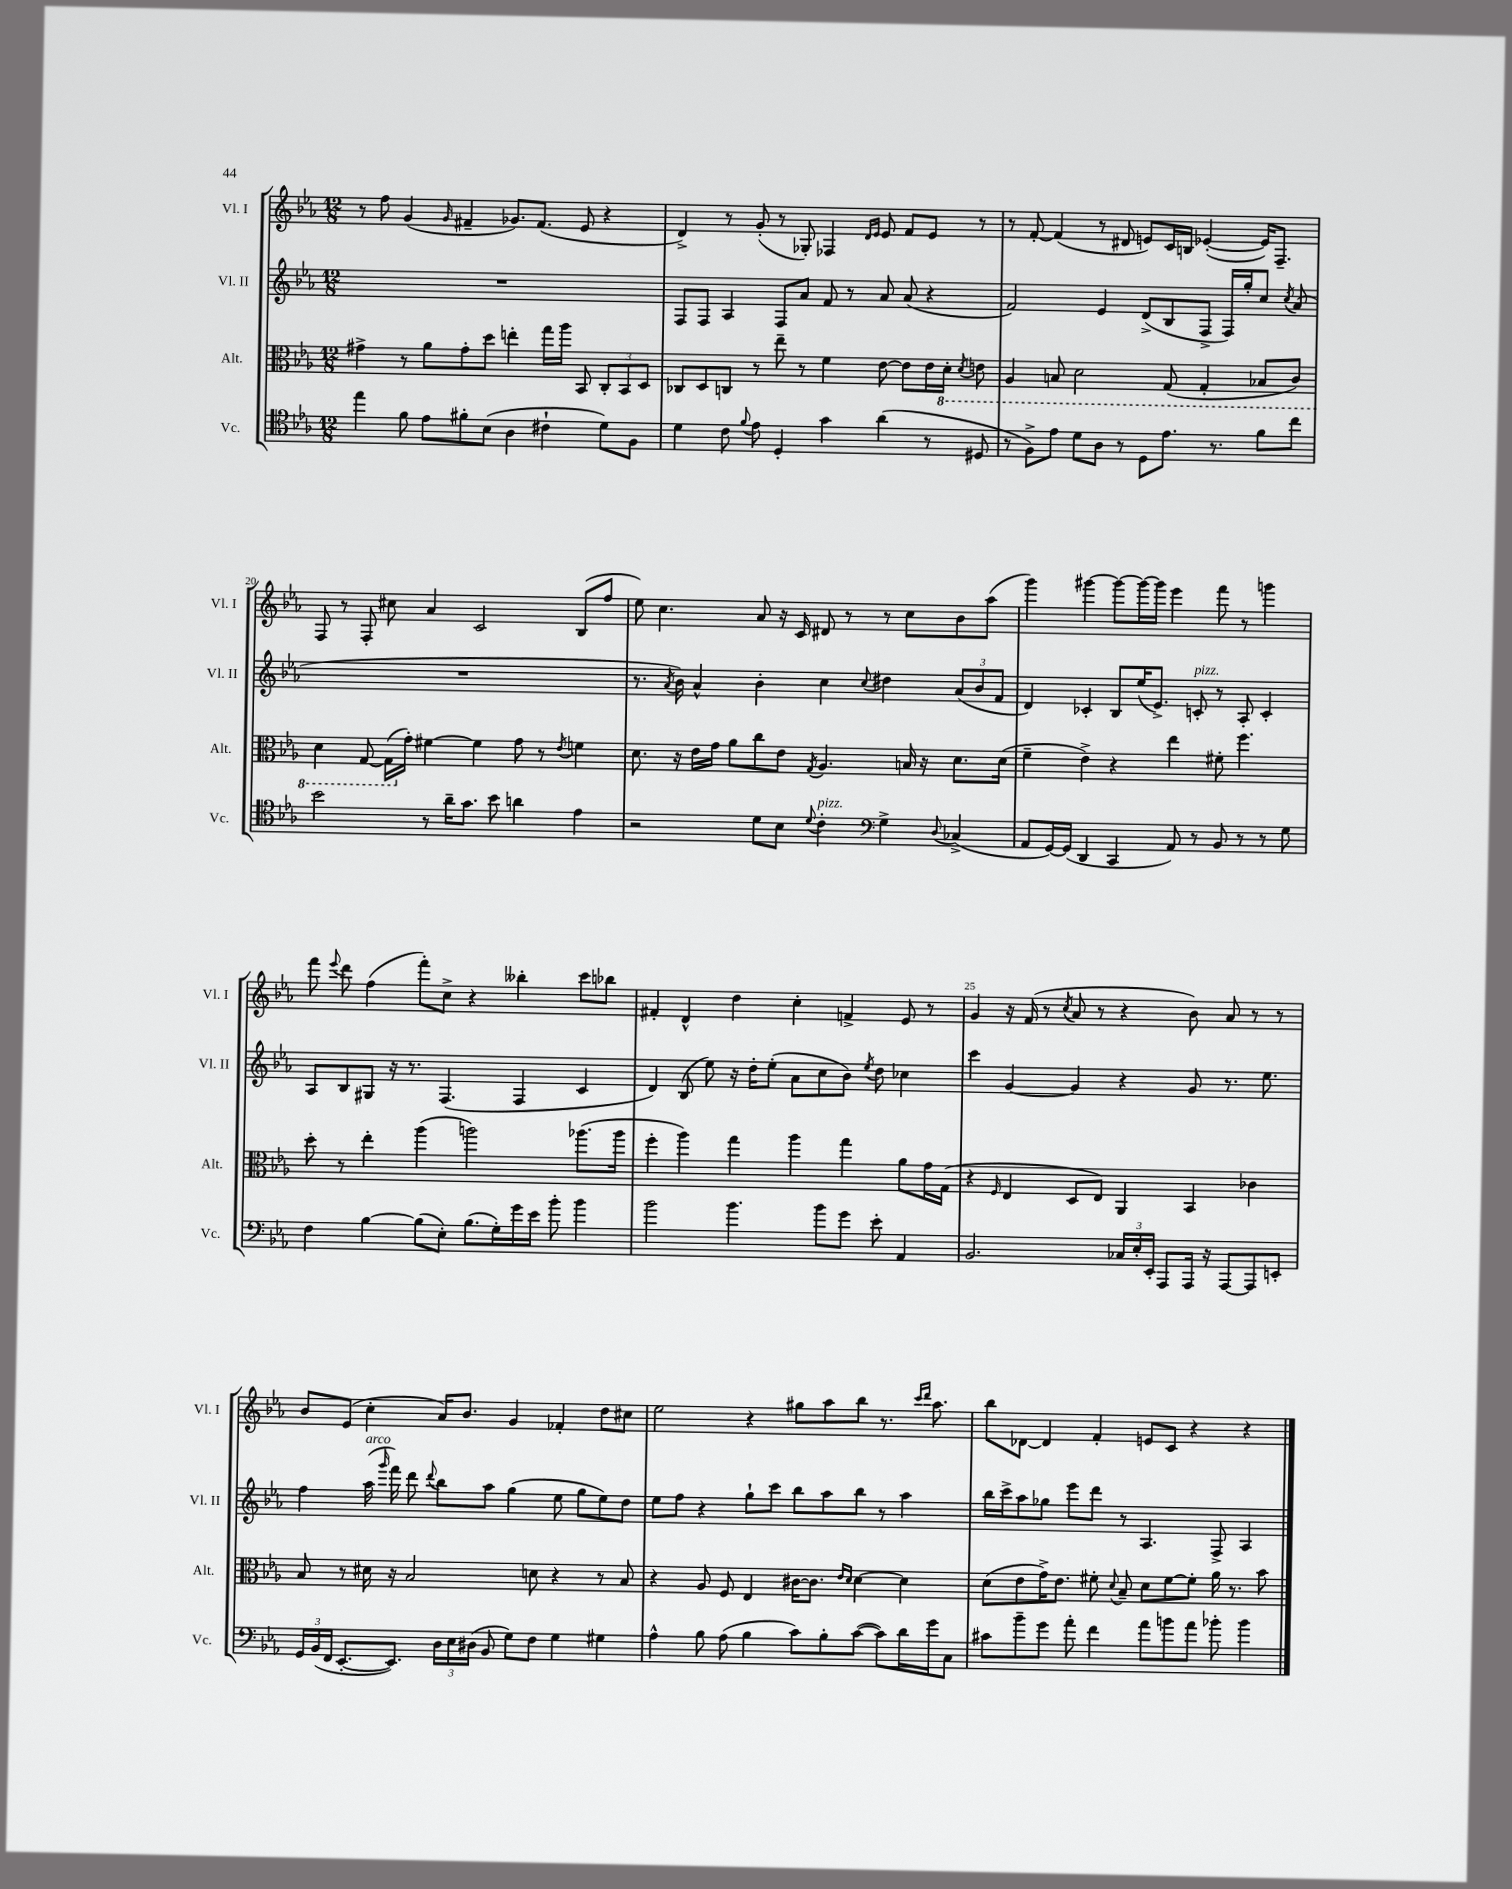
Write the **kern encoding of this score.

**kern	**kern	**kern	**kern
*part4	*part3	*part2	*part1
*staff4	*staff3	*staff2	*staff1
*I"Vc.	*I"Alt.	*I"Vl. II	*I"Vl. I
*I'Vc.	*I'Alt.	*I'Vl. II	*I'Vl. I
*clefC4	*clefC3	*clefG2	*clefG2
*k[b-e-a-]	*k[b-e-a-]	*k[b-e-a-]	*k[b-e-a-]
*M12/8	*M12/8	*M12/8	*M12/8
=17	=17	=17	=17
4ee-\	4g#X^\	1.r	8r
.	.	.	8ff\
8f\	8r	.	(4g/
8e-\L	8a-\L	.	.
.	.	.	16qqg/
8f#X'\	8g#'\	.	4f#X~/
(8B-\J	8dd\J	.	.
4A-\	4een'\	.	8.g-X/L)
.	.	.	(8.f#/J
4c#X`\	16gg\LL	.	.
.	16aa-\JJ	.	.
.	8BB-/	.	8e-/
8d\L)	12C'/L	.	4r
.	12BB-/	.	.
8F\J	.	.	.
.	12D/J	.	.
=18	=18	=18	=18
4d\	8C-X/L	8F/L	4d^/)
.	8D/	8F/J	.
8c\	8Cn/J	4A-/	8r
8qqf/	.	.	.
8e-\	8r	.	(8g'/
4D'/	8ee-~\	8F/L	8r
.	8r	8a-/J	8G-X'/)
4g\	4f\	8f/	4F-X/
.	.	8r	.
.	.	.	16qqd/LL
.	.	.	16qqe-/JJ
(4a-\	[8e-\	8a-/	8e-/
.	8e-\L]	(8a-/	8f/L
8r	16e-\L	4r	8e-/J
*	*8ba	*	*
.	16D'\JJ	.	.
.	8qD/	.	.
8D#X/	8En\	.	8r
=19	=19	=19	=19
8r	4AA-/	2f/)	8r
8F^\L)	.	.	[8f'/
8e-\J	8BBn/	.	(4f/]
8d\L	2D\	.	.
8A-\J	.	4e-/	8r
8r	.	.	8d#X/
8D\L	.	(8d^/L	8en/L)
8.e-\J	(8GG/	8B-/	16c/L
.	.	.	16Bn/JJ
.	4GG'/	8F^/J	([4e-X'/
8.r	.	.	.
.	.	16F/LL)	.
.	.	16gg'/J	.
8f\L	8BB-X/L	8cc/J	16e-/KL])
.	.	.	8.F~/J
.	.	8qcc/	.
8cc\J	8C/J)	(8a-/	.
!!LO:LB:g=z
=20	=20	=20	=20
2b-\	4D\	1.r	8F/
.	.	.	8r
.	[8GG/	.	8F'/
.	(16GG\LL]	.	8cc#X\
*	*X8ba	*	*
.	16g'\JJ)	.	.
8r	[4f#X\	.	4a-/
16a-~\KL	.	.	.
8.g\J	.	.	.
.	4f#\]	.	2c/
8b-\	.	.	.
4an\	8g\	.	.
.	8r	.	.
.	8qe-/	.	.
4e-\	4fn\	.	(8B-/L
.	.	.	8ff/J
=21	=21	=21	=21
2r	8.d\	8.r	8ee-\)
.	.	.	4.cc\
.	.	8qa-/	.
.	16r	16b-\)	.
.	16e-\LL	4a-^^/	.
.	16g\JJ	.	.
.	8a-\L	.	.
8d\L	8cc\	4b-'\	8a-/
8B-\J	8e-\J	.	16r
.	.	.	16c/
8qqd/	8qG/	.	.
!LO:TX:a:i:t=pizz.	!	!	!
4c'\	4.A-/	4cc\	8d#X/
.	.	.	8r
*clefF4	*	*	*
.	.	8qqcc/	.
4G^\	.	4dd#X\	8r
.	16Bn/	.	8cc\L
.	16r	.	.
8qqD/	.	.	.
(4C-X^/	8.d\L	(12a-/L	8b-\
.	.	12b-/	.
.	.	.	(8aa-\J
.	.	12f/J	.
.	(16d\Jk	.	.
=22	=22	=22	=22
8AA-/L	4f~\	4d/)	4ggg\)
[16GG/L)	.	.	.
(16GG/JJ]	.	.	.
4DD/	4e-^\)	4c-X'/	[4ggg#X\
4CC/	4r	8B-/L	8ggg#\L_
.	.	(16ee-/K	16ggg#\L_
.	.	8.e-^/J)	16ggg#\JJ]
8AA-/)	4ee-\	.	4eee-\
!	!	!LO:TX:a:i:t=pizz.	!
8r	.	8cn'/	.
8BB-/	8f#X'\	8r	8fff\
8r	4.ff\	8A-'/	8r
8r	.	4c'/	4gggn\
8G\	.	.	.
!!LO:LB:g=z
=23	=23	=23	=23
4F\	8dd'\	8A-/L	8fff\
.	.	.	8qqeee-/
.	8r	8B-/	8ddd\
[4B-\	4ee-'\	8G#X/J	(4ff\
.	.	16r	.
.	.	8.r	.
(8B-\L]	(4aa-\	.	8fff'\L)
8E-'\J)	.	(4.F/	8cc^\J
(8.B-\L	2aan\)	.	4r
16G'\L)	.	.	.
16g\	.	4F/	4bb--X'\
16e-\JJ	.	.	.
8b-'\	.	.	.
4b-\	(8.aa-X\L	4c/	8ccc\L
.	.	.	8bb-X\J
.	16aa-\Jk	.	.
=24	=24	=24	=24
2b-\	4ff'\	4d/)	4f#X'/
.	4aa-\)	(8B-/	4d^^/
.	.	8ee-\)	.
4.b-\	4gg\	16r	4dd\
.	.	16dd'\KL	.
.	.	(8ee-'\J	.
.	4aa-\	8a-\L	4cc'\
8b-\L	.	8cc\	.
8g\J	4gg\	8b-\J)	4fn^/
.	.	8qee-/	.
8e-'\	.	8dd\	.
4AA-/	8a-\L	4cc-X\	8e-/
.	16g\L	.	8r
.	(16G\JJ	.	.
=25	=25	=25	=25
2.BB-/	4r	4ccc\	4g/
.	16qqF/	.	.
.	4E-/	[4g/	16r
.	.	.	(16f/
.	.	.	8r
.	.	.	8qcc/
.	8D/L	4g/]	8a-/
.	8E-/J)	.	8r
24C-X/LL	4AA-/	4r	4r
24E-'/	.	.	.
24EE-'/JJ	.	.	.
8AAA-/L	.	.	.
16AAA-/Jk	4BB-/	8g/	8b-\)
16r	.	.	.
[8AAA-/L	.	8.r	8a-/
8AAA-/]	4c-X\	.	8r
.	.	8.ee-\	.
8EEn'/J	.	.	8r
!!LO:LB:g=z
=26	=26	=26	=26
24GG/LL	8B-/	4ff\	8b-/L
(24BB-/	.	.	.
24FF/JJ	.	.	.
[8.EE-'/L	8r	.	(8e-/J
!	!	!LO:TX:a:i:t=arco	!
.	16d#X\	(16aa-\	4cc'\
.	.	16qqggg/	.
8.EE-/J])	16r	16fff\)	.
.	2B-/	8ddd\	.
.	.	8qqddd/	.
24D\LL	.	8bb-\L	16a-/KL)
24E-\	.	.	.
.	.	.	8.b-/J
(24D#X\JJ	.	.	.
8BB-/	.	8aa-\J	.
8G\L)	.	(4gg\	4g/
8F\J	8dn\	.	.
4G\	4r	8ee-\	4f-X'/
.	.	8gg\L	.
4G#X\	8r	8ee-\)	8dd\L
.	8B-/	8dd\J	8cc#X\J
=27	=27	=27	=27
4A-^^\	4r	8ee-\L	2ee-\
.	.	8ff\J	.
8B-\	8A-/	4r	.
(8A-\	8F/	.	.
4B-\	4E-/	8gg`\L	4r
.	.	8ccc\J	.
8c\L)	[16c#X\KL	8bb-\L	8gg#X\L
.	8.c#\J]	.	.
8B-'\	.	8aa-\	8aa-\
.	16qqe-/LL	.	.
.	16qqd/JJ	.	.
([8c\J	[4d\	8bb-\J	8bb-\J
8c\L])	.	8r	8.r
16d\L	4d\]	4aa-\	.
.	.	.	16qqccc/LL
.	.	.	16qqddd/JJ
16g\J	.	.	8.aa-\
8C\J	.	.	.
=28	=28	=28	=28
8c#X\L	(8d\L	16bb-\LL	8bb-\L
.	.	16ccc^\J	.
8b-~\	8e-\	8aa-\	[8d-X\J
8g\J	16g^\K)	8gg-X\J	4d-/]
.	8.e-\J	.	.
8a-'\	.	8eee-\L	.
4f\	8f#X'\	8ddd\J	4f'/
.	8qqd/	.	.
.	8B-~/	8r	.
8a-\L	8d\L	4.A-/	8en/L
8bn\	[8f#\	.	8c/J
8a-\J	8f#'\J]	.	4r
8b-X'\	16a-\	8F^/	.
.	8.r	.	.
4b-\	.	4A-/	4r
.	8b-\	.	.
==	==	==	==
*-	*-	*-	*-
